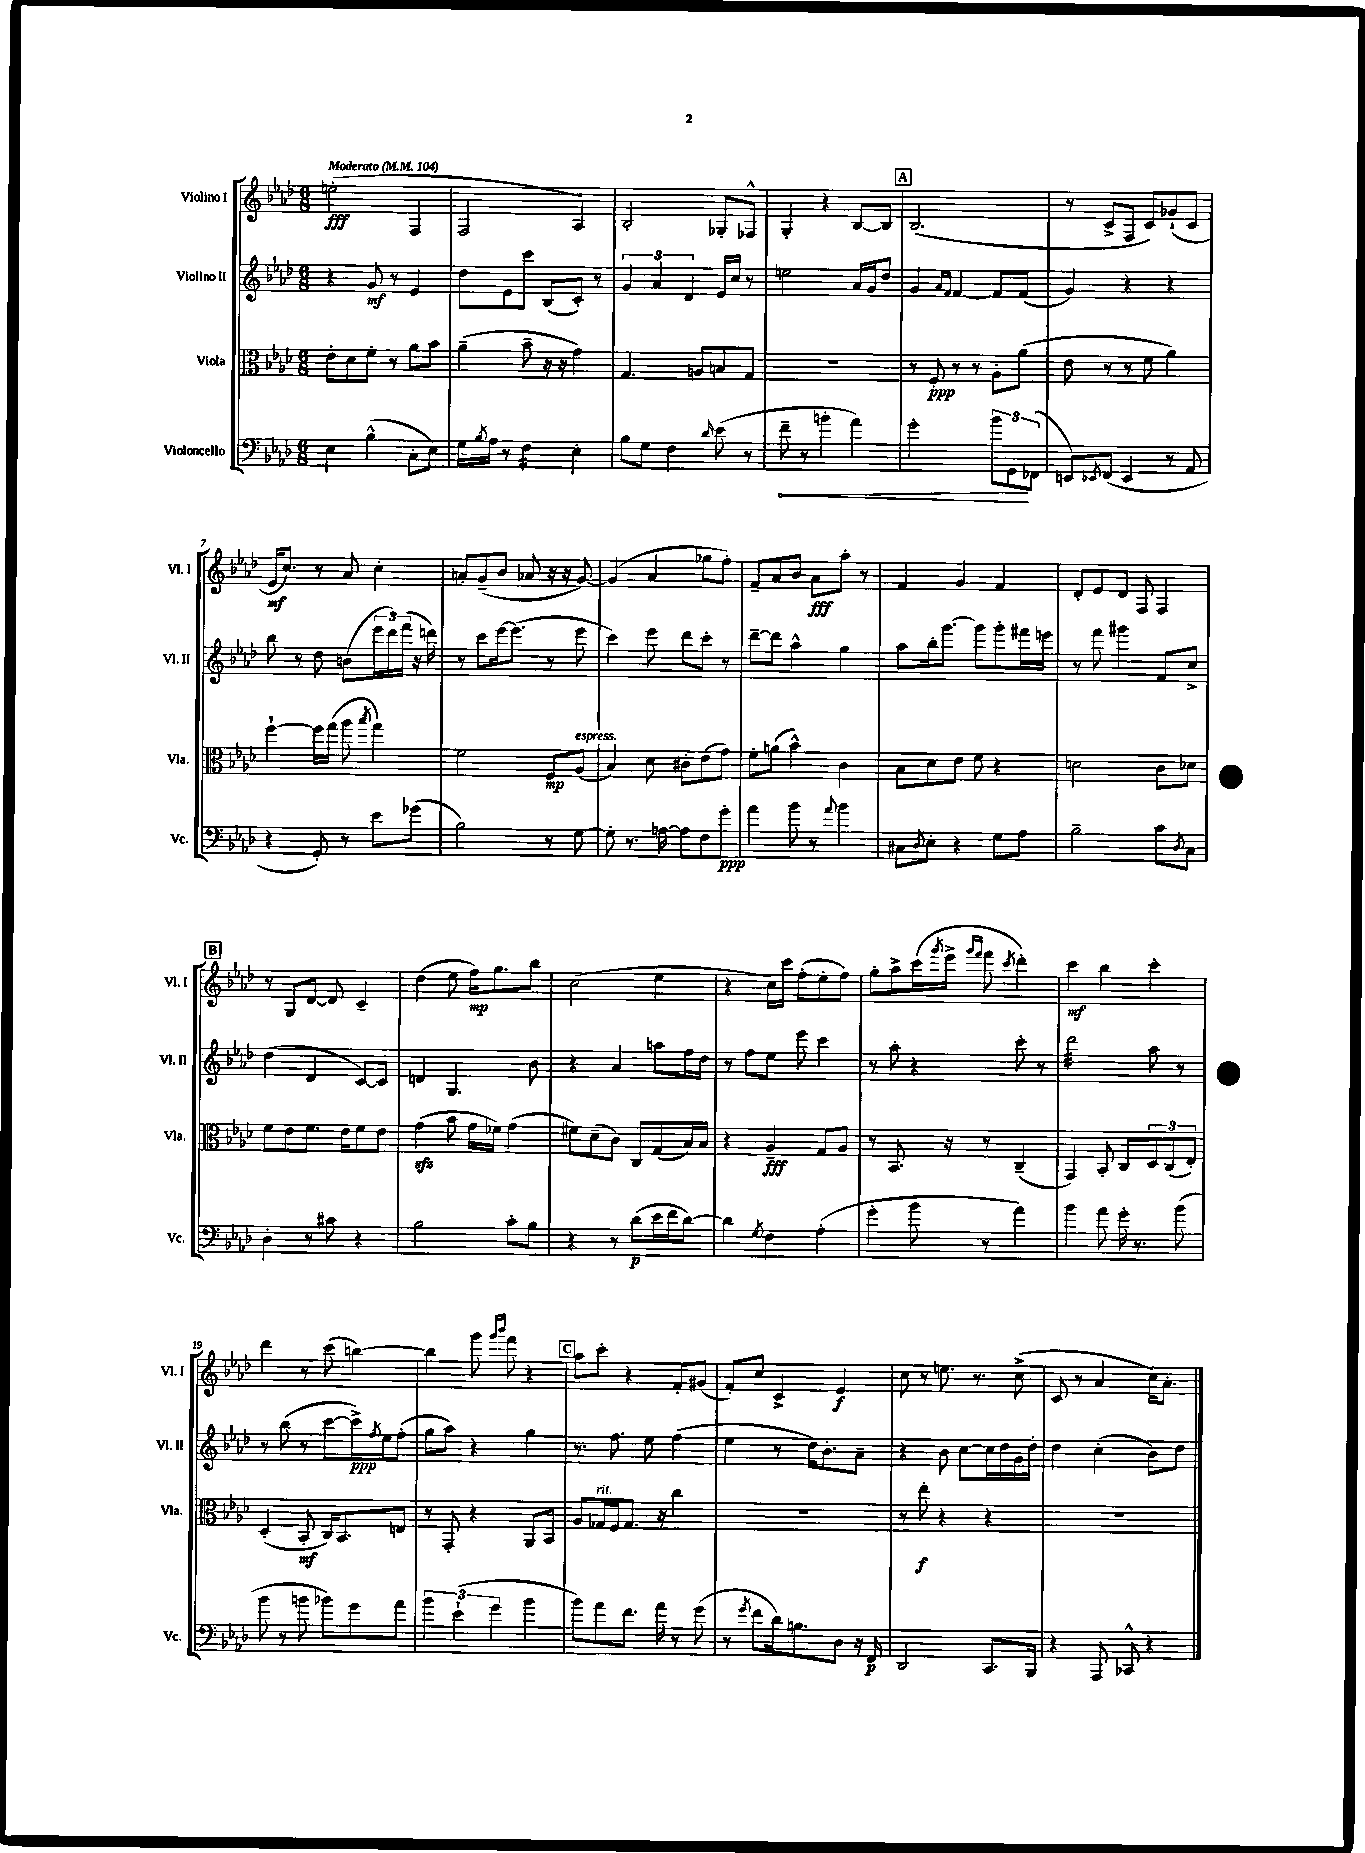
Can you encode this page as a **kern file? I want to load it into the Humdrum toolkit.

**kern	**kern	**kern	**kern
*staff4	*staff3	*staff2	*staff1
*clefF4	*clefC3	*clefG2	*clefG2
*k[b-e-a-d-]	*k[b-e-a-d-]	*k[b-e-a-d-]	*k[b-e-a-d-]
*M6/8	*M6/8	*M6/8	*M6/8
*MM104	*MM104	*MM104	*MM104
4E-	8e-'	4r	(2ee'
.	8d-	.	.
(4B-^^	8f'	8g	.
.	8r	8r	.
8C'	8a-	4e-	4F
8E-)	8b-	.	.
=	=	=	=
16G	(4a-~	8dd-	2F
8qB-	.	.	.
16A-	.	.	.
8r	.	8e-	.
4F	8b-~	8ccc	.
.	16r	(8B-	.
.	16r	.	.
4E-'	4g)	8c')	4A-)
.	.	8r	.
=	=	=	=
8B-	4.G	6g	2B-'
8G	.	.	.
.	.	6a-	.
4F	.	.	.
.	.	6d-	.
.	8A	.	.
16qqd-	.	.	.
(8e-	8B	16e-	8G-'
.	.	16cc	.
8r	8G	8r	8F-^^
=	=	=	=
8f~	2.r	2ee	4G'
8r	.	.	.
4b'	.	.	4r
4a-)	.	16a-	[8B-
.	.	16g	.
.	.	8dd-	8B-]
=	=	=	=
2g'	8r	4g	(2.B-
.	8F'	.	.
.	.	16qqa-	.
.	.	16qqf	.
.	8r	[4f	.
.	8r	.	.
12b-	8A-'	8f]	.
12GG	.	.	.
.	(8a-	(8f	.
(12FF-	.	.	.
=	=	=	=
8EE)	8e-	4g)	8r
8qEE-	.	.	.
(8FF	8r	.	8c^
4EE-	8r	4r	8F
.	8f	.	8c)
8r	4a-)	4r	(8g-`
8AA-	.	.	8c
=	=	=	=
4r	[4ff`	8bb-	16e-
.	.	.	8.cc)
.	.	8r	.
8GG')	16ff]	8dd-	8r
.	(16gg	.	.
8r	8aa-	(8b	8a-
.	8qbb-	.	.
8e-	4gg)	24eee-	4cc'
.	.	24ddd-)	.
.	.	(24fff	.
(8g-	.	16r	.
.	.	16ddd)	.
=	=	=	=
2B-)	2f	8r	8a'
.	.	8ccc	(8g~
.	.	[16eee-	8b-
.	.	(8.eee-]	.
.	.	.	8a-
8r	8F	8r	16r
.	.	.	16r
[8G	(8A-	8eee-	[8g)
=	=	=	=
8G']	4B-)	4ccc)	(4g]
8.r	.	.	.
.	8d-	8eee-	4a-
[16A	.	.	.
8A]	8c#'	8ddd-	.
8F	(8e-	8ccc'	8gg-
8g'	8g)	8r	8ff')
=	=	=	=
4a-	8f'	[8ddd-~	8f~
.	(8a	8ddd-]	8a-
8b-	4b-^^)	4aa-^^	8b-
8r	.	.	8a-
8qqa-	.	.	.
4b-	4c	4gg	8aa-'
.	.	.	8r
=	=	=	=
8C#	8B-	8aa-	4f
8qD-	.	.	.
8E-'	8d-	16bb-'	.
.	.	[8.ggg	.
4r	8e-	.	4g
.	8f	8ggg]	.
8G	4r	8ggg'	4f
8A-	.	16fff#	.
.	.	16eee	.
=	=	=	=
2B-~	2d	8r	8d-'
.	.	8fff	8e-
.	.	4ggg#	8d-
.	.	.	8F
8c	8c	8f	4F
8qD-	.	.	.
8C	8d-	8cc^	.
=	=	=	=
4D-'	8f	(4dd-	8r
.	8e-	.	8G
8r	8.f	4d-	[8d-
8c#	.	.	8d-]
.	16e-	.	.
4r	8f	[8c)	4c~
.	8e-	8c]	.
=	=	=	=
2B-	(4g	4d	(4dd-
.	8b-	4.G	8ee-
.	16g	.	16ff)
.	16f-)	.	8.gg
8c'	(4g	.	.
8B-	.	8b-	8bb-
=	=	=	=
4r	8f#)	4r	(2cc
.	(8d-~	.	.
8r	8c)	4a-	.
(8d-	8C	.	.
16e-	(8G	8aa	4ee-
16f	.	.	.
[8d-)	16B-)	16ff	.
.	16B-	16dd-	.
=	=	=	=
4d-]	4r	8r	4r
.	.	8ff	.
8qG	.	.	.
4F	4A-~	8ee-	16cc)
.	.	.	16ccc
.	.	8eee-	(8ff'
(4A-'	8G	4ccc	8ee-'
.	8A-	.	8ff)
=	=	=	=
4g'	8r	8r	8gg'
.	8.BB-	8aa-'	8aa-^
8b-	.	4r	(16ccc
.	.	.	8qggg
.	16r	.	16eee-^
.	.	.	16qqggg
.	.	.	16qqfff
8r	8r	.	8fff
.	.	.	8qccc
4a-)	(4C~	8ccc'	4ddd-')
.	.	8r	.
=	=	=	=
4b-	4GG)	2ddd-	4ccc
8a-	8BB-'	.	4bb-
16g'	8C	.	.
8.r	.	.	.
.	12D-	8aa-	4ccc'
.	(12C	.	.
(8b-	.	8r	.
.	12E-')	.	.
=	=	=	=
8b-	(4D-'	8r	4ddd-
8r	.	(8bb-	.
8b	8BB-'	8r	8r
8b-)	16C)	[8ccc	(8ccc
.	8.BB-	.	.
8g	.	16ccc^])	[4bb)
.	.	8qff	.
.	.	16ee-	.
8a-	8E	(8ff'	.
=	=	=	=
6b-	8r	8gg	4bb]
.	8GG'	8aa-)	.
(6e-`	.	.	.
.	4r	4r	8ggg
6g	.	.	.
.	.	.	16qqggg
.	.	.	16qqbbb-
.	.	.	8fff
4b-	8AA-	4gg	4r
.	8BB-	.	.
=	=	=	=
8b-)	8A-	8.r	8aa-
8a-	16G-	.	8ccc'
.	16F	8.ff	.
8.f	8.G-	.	4r
.	.	8ee-	.
16a-	16r	.	.
8r	4cc	(4ff	8f'
(8g	.	.	(8g#
=	=	=	=
8r	2.r	4ee-	8f')
8qg	.	.	.
8f	.	.	8cc
16d-)	.	8r	4c^
8.B	.	.	.
.	.	16dd-)	.
.	.	8.b-'	.
8D-	.	.	4e-
16r	.	8a-~	.
16FF	.	.	.
=	=	=	=
2DD-	8r	4r	8cc
.	8ee-'	.	8r
.	4r	8b-	8.ee
.	.	[8cc	.
.	.	.	8.r
8.CC	4r	16cc]	.
.	.	16dd-	.
.	.	16g	(8cc^
16BBB-	.	16dd-'	.
=	=	=	=
4r	2.r	4dd-	8c
.	.	.	8r
8AAA-	.	(4cc'	4a-
8CC-^^	.	.	.
4r	.	8b-)	16cc)
.	.	.	8.a-'
.	.	8dd-	.
==	==	==	==
*-	*-	*-	*-
